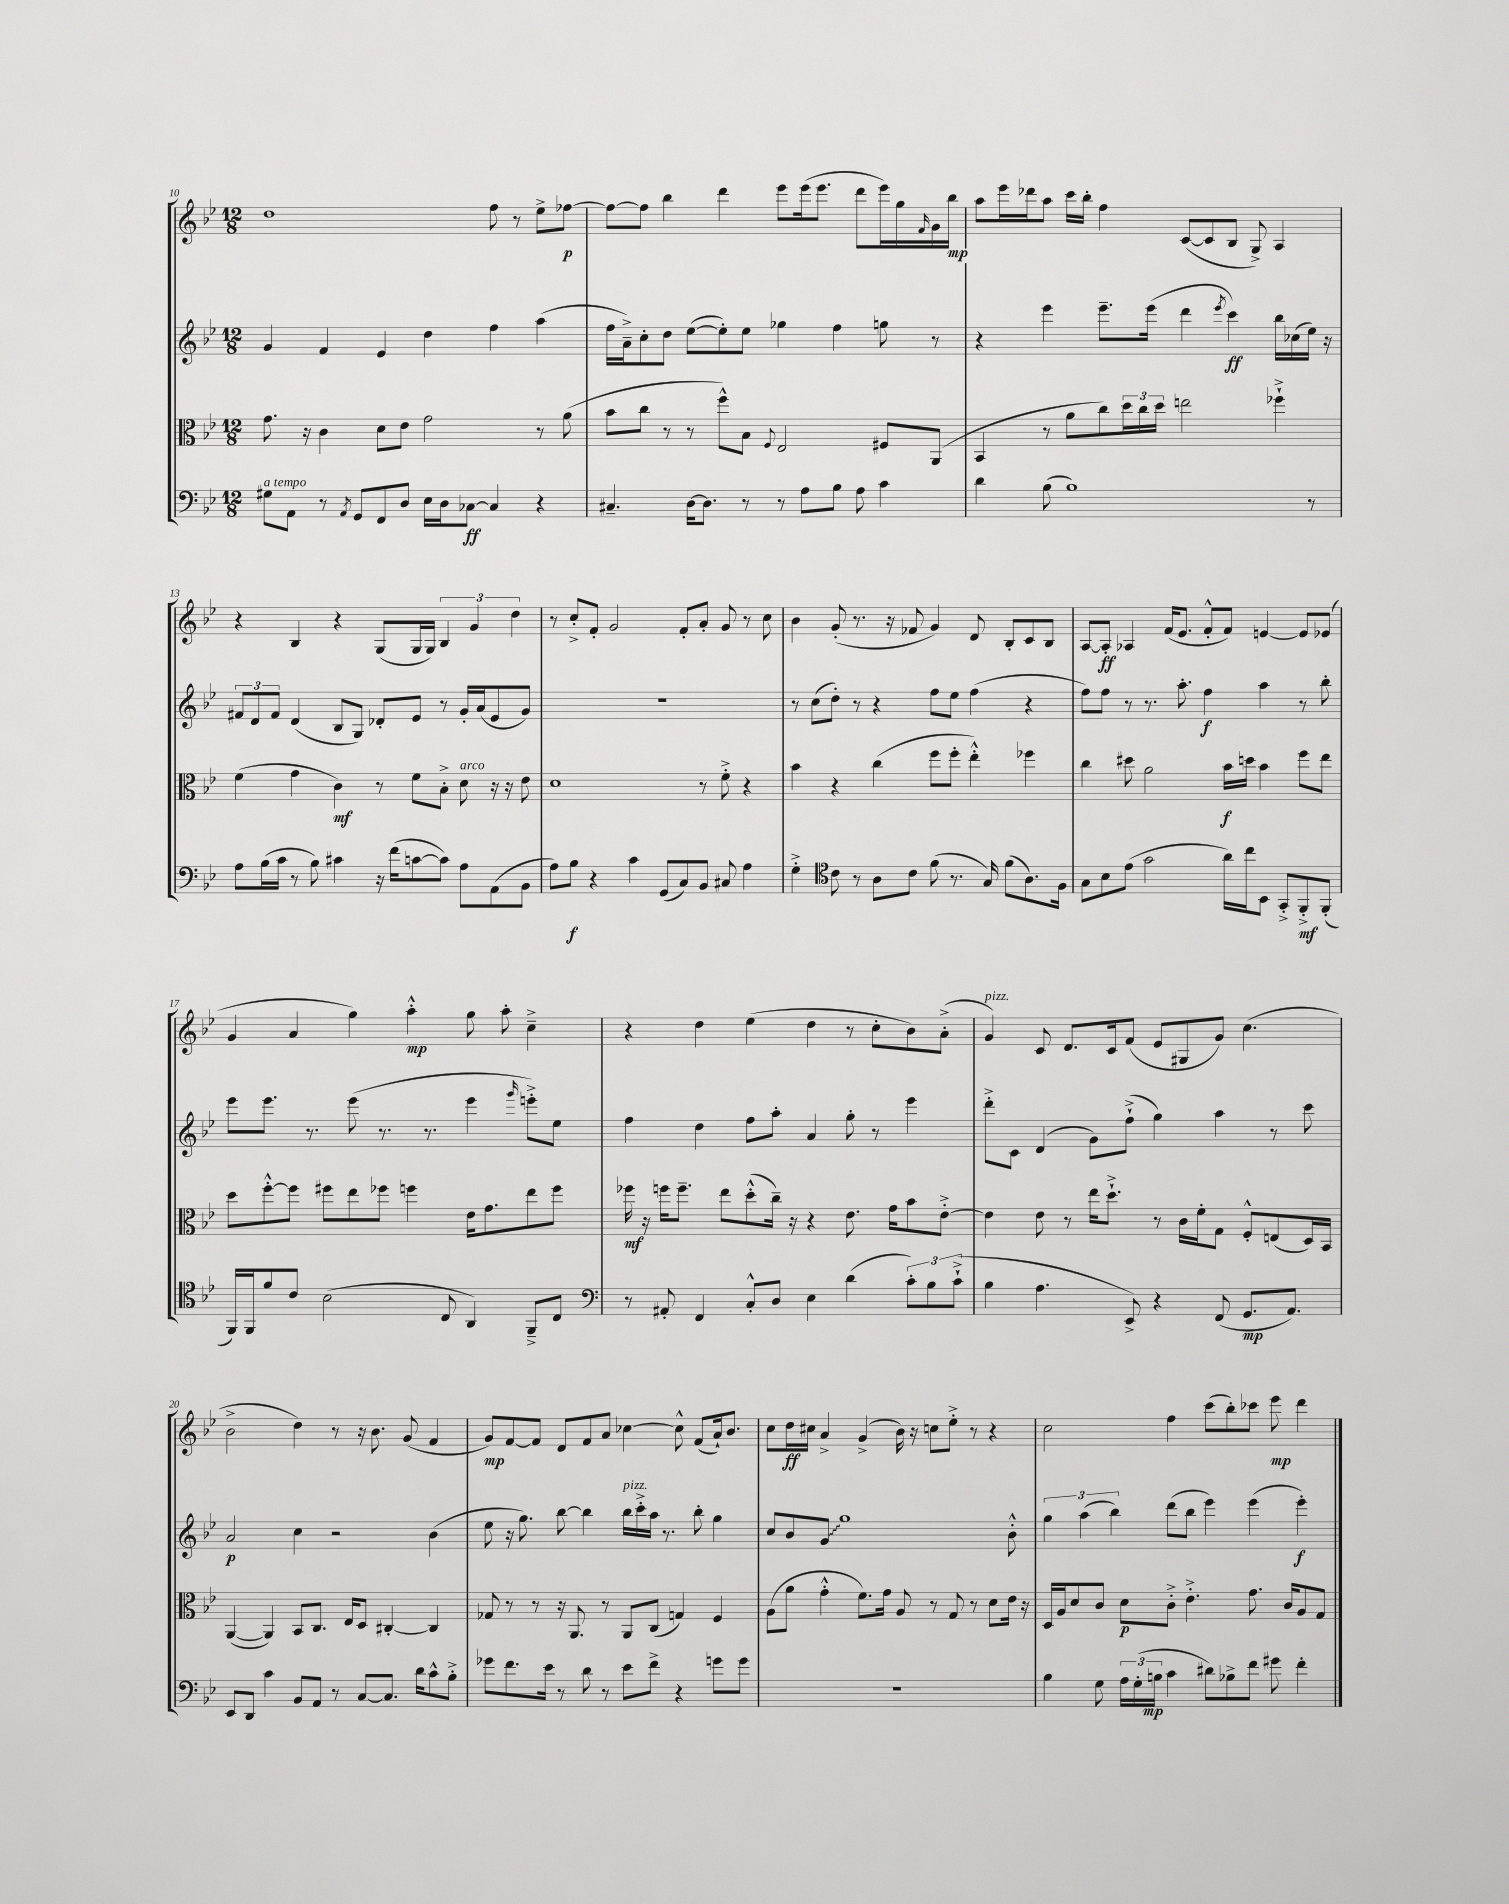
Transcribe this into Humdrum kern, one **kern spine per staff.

**kern	**kern	**kern	**kern
*staff4	*staff3	*staff2	*staff1
*clefF4	*clefC3	*clefG2	*clefG2
*k[b-e-]	*k[b-e-]	*k[b-e-]	*k[b-e-]
*M12/8	*M12/8	*M12/8	*M12/8
8G#	8.g	4g	1dd
8AA	.	.	.
.	16r	.	.
8r	4c	4f	.
8qAA	.	.	.
8GG	.	.	.
8FF	8d	4e-	.
8D	8e-	.	.
16E-	2g	4dd	.
16D	.	.	.
[8C-	.	.	.
4C-]	.	4ff	8ff
.	.	.	8r
4r	8r	(4aa	8ee-^
.	(8a	.	[8ff-
=	=	=	=
4.C#~	8b-	16ff	8ff-_
.	.	16a~^)	.
.	8cc	8cc'	8ff-]
.	8r	8dd	4bb-
[16D	8r	([8ee-	.
8.D]	.	.	.
.	8ff^^)	8ee-'])	4ddd
8r	8B-	8ee-	.
.	8qqF	.	.
8r	2E-	4gg-	8eee-
8A	.	.	(16eee-
.	.	.	8.eee-
8B-	.	4ff	.
8A	.	.	8ddd
4c	8F#	8gg	16eee-)
.	.	.	16gg
.	.	.	16qqf
.	(8AA	8r	16g
.	.	.	16bb-
=	=	=	=
4d	4BB-	4r	8aa
.	.	.	16eee-
.	.	.	16ddd-
(8B-	8r	4eee-	8aa
1B-)	8a	.	16ccc
.	.	.	16bb-'
.	8cc)	8.eee-~	4ff
.	24dd	.	.
.	24cc	.	.
.	.	(16eee-	.
.	24dd	.	.
.	2ee	4ddd	([8c
.	.	.	8c]
.	.	8qeee-	.
.	.	4ccc)	8B-
.	.	.	8G^)
.	4ff-`^	16bb-	4A
.	.	(16cc-	.
8r	.	16ee-)	.
.	.	16r	.
=	=	=	=
8A	(4f	12f#	4r
.	.	12d	.
(16B-	.	.	.
.	.	12f#	.
16c	.	.	.
8r	4g	(4d	4B-
8B-)	.	.	.
4c#	4c)	8B-	4r
.	.	8G)	.
16r	8r	8d-'	(8G
(16f	.	.	.
[8c	8f	8e-	16G
.	.	.	16G)
8c])	8B-'^	8r	6B-
8A	8d	16g'	.
.	.	.	6g
.	.	(16a	.
(8AA	16r	8e-	.
.	16r	.	.
.	.	.	6dd
8BB-	8e-	8g)	.
=	=	=	=
8A)	1d	1.r	8r
8B-	.	.	8cc'^
4r	.	.	8f'
.	.	.	2g
4c	.	.	.
(8GG	.	.	.
8C)	.	.	8f'
8BB-	8r	.	8a'
8C#	8f'^	.	8g
4A	4r	.	8r
.	.	.	8cc
=	=	=	=
4G'^	4b-	8r	4b-
.	.	(8cc	.
*clefC4	*	*	*
8c	4r	8dd')	(8g'
8r	.	8r	8.r
8A	(4cc	4r	.
.	.	.	16r
8c	.	.	8f-
(8f	8ff	8ff	4g)
8.r	8ff'	8ee-	.
.	4ee-'^^)	(4ff	8d
16G)	.	.	.
(8f	.	.	8B-'
8.A)	4ff-	4r	8c
.	.	.	8B-
16F	.	.	.
=	=	=	=
8G	4cc	8ff)	[8A
8B-	.	8ff	8A']
(8e-	8dd#	8r	4A-
2g	2a	8.r	.
.	.	.	(16f
.	.	8.aa'	8.e-
.	.	4ff	8f'^^
16a)	16b-	.	8f)
16cc	16dd	.	.
8BB-	4b-	4aa	[4e
8GG'^	.	.	.
8FF'^	8ff	8r	8e]
(8FF'	8ee-	8bb-'	(8e-
=	=	=	=
16FF)	8dd	8eee-	4g
16FF	.	.	.
8f	[8ff'^^	8.eee-	.
8c	8ff]	.	4a
.	.	8.r	.
(2B-	8ff#	.	.
.	8ee-	(8eee-	4gg)
.	8ff-	8.r	.
.	4ff	.	4aa'^^
.	.	8.r	.
8C	.	.	.
4AA)	16e-	4eee-	8gg
.	8.g	.	.
.	.	.	8aa'
.	.	16qqggg	.
8FF~^	8ee-	8eee'^)	4cc~^
8C	8ff	8ee-	.
=	=	=	=
*clefF4	*	*	*
8r	16ff-	4ff	4r
.	16r	.	.
8AA#'	16ff	.	.
.	8.ff~	.	.
4FF	.	4dd	4dd
.	8ee-	.	.
8C'^^	(8dd'^^	8ff	(4ee-
8D	16cc~)	8aa'	.
.	16r	.	.
4E-	4r	4a	4dd
(4d	8.e-	8gg'	8r
.	.	8r	8cc'
.	16g	.	.
12c')	8b-	4eee-	8b-)
12B-	.	.	.
.	[8e-'^	.	(8a'^
(12c`^	.	.	.
=	=	=	=
4B-	4e-]	8ddd'^	4g)
.	.	8c	.
4.A	8e-	(4d	8c
.	8r	.	8.d
.	16ee-	8g)	.
.	8.dd`^	.	16c
8EE-^)	.	(8ff`^	(8f
4r	8r	4gg)	8e-
.	16c	.	8G#
.	16f'	.	.
(8FF	8G	4aa	8g)
8.GG	8F'^^	.	(4.cc
.	(8E	8r	.
8.AA)	.	.	.
.	16D)	8ccc	.
.	16BB-	.	.
=	=	=	=
8EE-	([4AA	2a	2b-^
8DD	.	.	.
4c	4AA])	.	.
8BB-	8BB-	4cc	4dd)
8AA	8.C	.	.
8r	.	2r	8r
.	16E-	.	.
[8C	8D	.	16r
.	.	.	8.b-
8.C]	[4C#'	.	.
.	.	.	(8g
16d	.	.	.
8c^^	4C#]	(4b-	4f
8B-'^	.	.	.
=	=	=	=
8g-	8G-	8ee-	8g)
8.f	8r	16r	[8f
.	.	8.gg)	.
.	8r	.	8f]
16e-	.	.	.
8r	16r	[8bb-	8d
.	8.AA	.	.
8d	.	4bb-]	8f
8r	8r	.	8a
8e-	8AA	16bb-	[4cc-
.	.	16ccc'^	.
8f^	(8C	16aa	.
.	.	8.r	.
4r	4G)	.	8cc-^^]
.	.	8bb-'	(8f
8g	4F	4gg	16a`)
.	.	.	8.b-
8g	.	.	.
=	=	=	=
1.r	(8A	8cc	8cc
.	8a	8b-	16dd
.	.	.	16cc#
.	4g'^^	8g	4a^
.	.	1gg	.
.	8.f)	.	(4g^
.	16g	.	.
.	8A	.	16b-)
.	.	.	16r
.	8r	.	8cc
.	8G	.	8ee-'^
.	8r	.	8r
.	8d	.	4r
.	16e-	8b-'^^	.
.	16r	.	.
=	=	=	=
4B-	16D	6gg	2cc
.	16A	.	.
.	8d	.	.
.	.	(6aa	.
8G	8c	.	.
.	.	6bb-)	.
24A	8d	.	.
(24G'	.	.	.
24B	.	.	.
4c	8c'^	(8ddd	4ff
.	4.e-'^	8bb-	.
8d#)	.	4eee-)	(8ccc
8B-^	.	.	8bb-')
8f	8.g	(4eee-	8ccc-
8g#	.	.	8eee-
.	16c	.	.
4f'	8A	4eee-')	4ddd
.	8G	.	.
==	==	==	==
*-	*-	*-	*-
